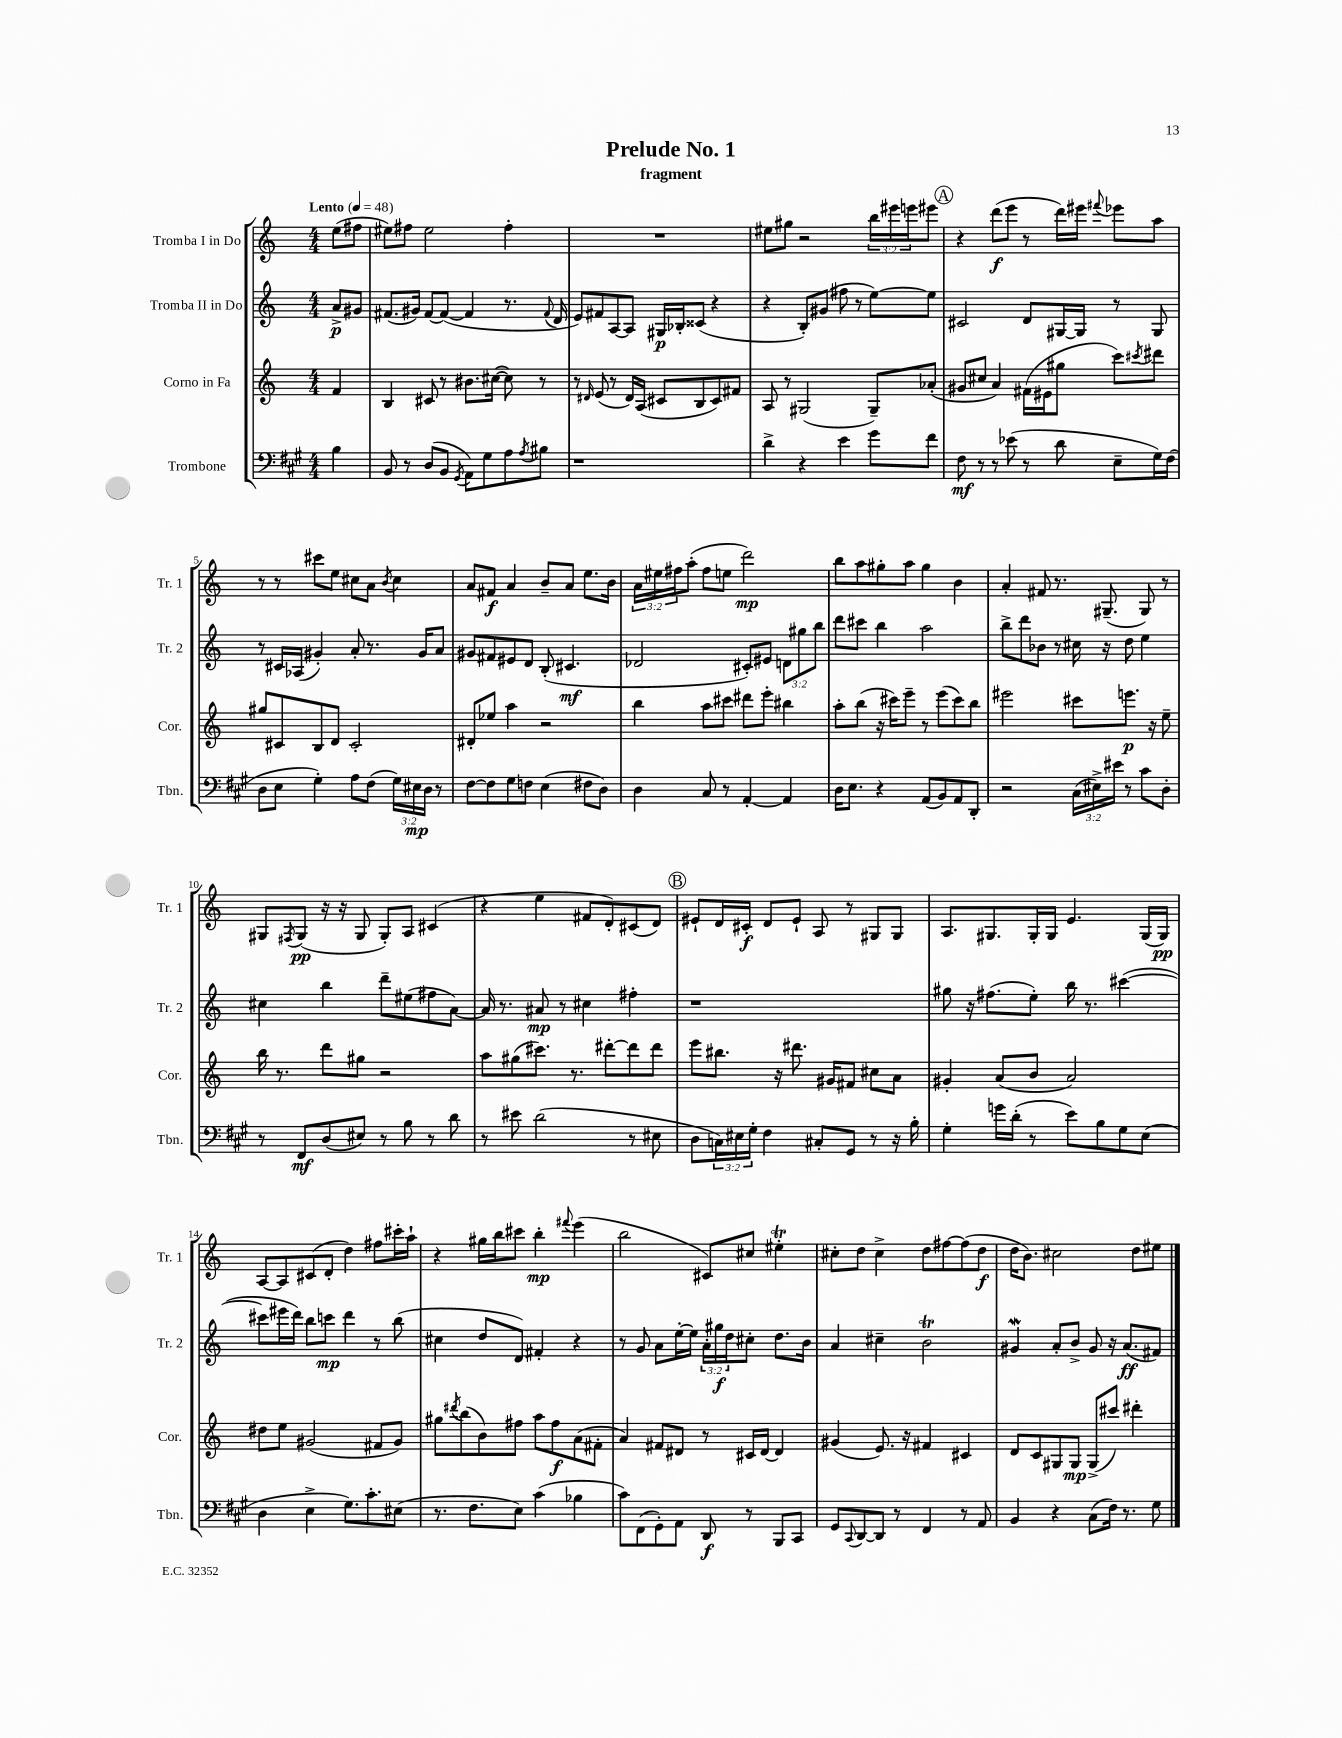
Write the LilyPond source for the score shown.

\header { title = "Prelude No. 1" subtitle = "fragment" }
<<
\new StaffGroup <<
\new Staff = "s0" \with { instrumentName = "Tromba I in Do" shortInstrumentName = "Tr. 1" } {
    \clef treble \key c \major \numericTimeSignature \time 4/4 \override Staff.TupletNumber.text = #tuplet-number::calc-fraction-text \partial 4 \tempo "Lento" 4 = 48
    e''8( fis''8 |
    eis''8) fis''8 eis''2 fis''4-. |
    R1 |
    eis''8 gis''8 r2 \tuplet 3/2 { b''16 eis'''16 e'''16 } eis'''8 |
    \mark \markup { \circle "A" } r4 d'''8\f( e'''8 r8 d'''16) eis'''16 \appoggiatura { fis'''8 } ees'''8 a''8 |
    r8 r8 cis'''8 e''8 cis''8 a'8 \acciaccatura { b'8 } cis''4 |
    a'8 fis'8\f a'4 b'8-- a'8 e''8. b'16 |
    \tuplet 3/2 { a'16 eis''16 fis''16 } a''8-.( fis''8 e''8 d'''2\mp) |
    b''8 a''8 gis''8-. a''8 gis''4 b'4 |
    a'4-. fis'8 r8. gis8.--( gis8) r8 |
    gis8 \acciaccatura { fis8 } gis8\pp( r16 r16 gis8 gis8-.) a8 cis'4( |
    r4 e''4 fis'8 d'8-.) cis'8( d'8) |
    \mark \markup { \circle "B" } eis'8-! d'16 cis'16-.\f d'8 eis'8-! a8 r8 gis8 gis8 |
    a8. gis8. gis16-. gis16 e'4. gis16( gis16\pp) |
    a8~ a8 cis'8( d'8-. d''4) fis''8 cis'''16-. a''16-! |
    r4 gis''16 b''16 cis'''8 b''4-.\mp \appoggiatura { fis'''8 } e'''4( |
    b''2 cis'8) cis''8 eis''4-.\trill |
    cis''8-. d''8 cis''4-> d''8 fis''8~ fis''8( d''8\f |
    d''16 b'8.) cis''2 d''8 eis''8 \bar "|." |
}
\new Staff = "s1" \with { instrumentName = "Tromba II in Do" shortInstrumentName = "Tr. 2" } {
    \clef treble \key c \major \numericTimeSignature \time 4/4 \override Staff.TupletNumber.text = #tuplet-number::calc-fraction-text \partial 4
    a'8->\p gis'8 |
    fis'8.( gis'16) fis'8~ fis'8~( fis'4 r8. \appoggiatura { fis'8 } d'16 |
    e'8) fis'8 a8~ a8 gis16\p bes16-. cisis'8( r4 |
    r4 b8-.) gis'8( fis''8 r8 e''8~) e''8 |
    \mark \markup { \circle "A" } cis'2 d'8 gis16~ gis16 r8 gis8 |
    r8 cis'16 aes16( gis'4-.) a'8-. r8. gis'16 a'8 |
    gis'8 fis'8 eis'8 d'8 b8-.( cis'4.\mf |
    des'2 cis'8-.) eis'8 \tuplet 3/2 { d'8 gis''8 b''8 } |
    d'''8 cis'''8 b''4 a''2 |
    b''8-> d'''8 bes'8 r8 cis''16 r16 d''8 e''4 |
    cis''4 b''4 d'''8-- eis''8( fis''8 a'8~) |
    a'16 r8. ais'8\mp r8 cis''4 fis''4-. |
    \mark \markup { \circle "B" } r1 |
    gis''8 r16 fis''8.( e''8-.) b''16 r8. cis'''4~( |
    cis'''8 eis'''16 d'''16) b''8 c'''8\mp d'''4 r8 b''8( |
    cis''4 d''8 d'8) fis'4-. r4 |
    r8 g'8 a'8 e''16~-. e''16 \tuplet 3/2 { a'16-. gis''16\f d''16 } cis''8-. d''8. b'16 |
    a'4 cis''4-- b'2\trill |
    gis'4\mordent a'8-. b'8-> gis'8 r16 a'8.\ff( fis'8) \bar "|." |
}
\new Staff = "s2" \with { instrumentName = "Corno in Fa" shortInstrumentName = "Cor." } {
    \clef treble \key c \major \numericTimeSignature \time 4/4 \partial 4
    f'4 |
    b4 cis'8 r8 bis'8. cis''16~( cis''8) r8 |
    r8 \grace { dis'16 } e'8( r8 dis'16) a16( cis'8 b8 cis'8) fis'8 |
    a8 r8 gis2( gis8--) aes'8-.( |
    \mark \markup { \circle "A" } gis'8 cis''8 a'4) fis'16( eis'16 gis''8 c'''8) \acciaccatura { cis'''8 } dis'''8 |
    gis''8 cis'8 b8 d'8 cis'2-. |
    dis'8-. ees''8 a''4 r2 |
    b''4 a''8 cis'''8 dis'''8 e'''8-. bis''4 |
    a''8-. b''8( r16 cis'''16) e'''8-- r8 e'''8( cis'''8) b''8 |
    eis'''2 cis'''8 e'''8.\p r16 e''8-- |
    b''16 r8. d'''8 gis''8 r2 |
    a''8 gis''8( cis'''8.) r8. dis'''8~-. dis'''8 dis'''8 |
    \mark \markup { \circle "B" } e'''8 bis''8. r16 dis'''8. gis'16 fis'8 cis''8 a'8 |
    gis'4-. a'8( b'8 a'2) |
    dis''8 e''8 gis'2( fis'8 gis'8) |
    gis''8 \acciaccatura { dis'''8 } b''8( b'8) fis''8 a''8 fis''8\f a'8( fis'8-. |
    a'4) fis'8 dis'8 r8 cis'16 dis'16~ dis'4 |
    gis'4( e'8.) r16 fis'4 cis'4 |
    d'8 c'8 gis8 gis8\mp gis8->( cis'''8) dis'''4-. \bar "|." |
}
\new Staff = "s3" \with { instrumentName = "Trombone" shortInstrumentName = "Tbn." } {
    \clef bass \key a \major \numericTimeSignature \time 4/4 \override Staff.TupletNumber.text = #tuplet-number::calc-fraction-text \partial 4
    b4 |
    b,8 r8 d8( b,8 \acciaccatura { gis,8 } a,8) gis8 a8 \acciaccatura { a8 } bis8 |
    r1 |
    d'4-> r4 e'4 gis'8 fis'8 |
    \mark \markup { \circle "A" } fis8\mf r8 r8 ees'8( r8 d'8 e8-- gis16) fis16( |
    d8 e8 gis4-.) a8 fis8( \tuplet 3/2 { gis16) eis16\mp d16 } r8 |
    fis8~ fis8 gis8 f8 e4( fis8 d8) |
    d4 cis8 r8 a,4~-. a,4 |
    d16 e8. r4 a,8( b,8) a,8 d,8-. |
    r2 \tuplet 3/2 { cis16( eis16->) eis'16 } r8 cis'8 d8-. |
    r8 fis,8\mf d8( eis8) r8 b8 r8 d'8 |
    r8 eis'8 d'2( r8 eis8 |
    \mark \markup { \circle "B" } d8 \tuplet 3/2 { c16) eis16 gis16-. } fis4 cis8-. gis,8 r8 r16 b16-. |
    gis4-. g'16 d'16-.( r8 e'8) b8 gis8 e8( |
    d4 e4-> gis8.) cis'8.-. eis8( |
    r8. fis8. e8) cis'4( bes4 |
    cis'8) fis,8( gis,8-.) a,8 d,8\f r8 b,,8 cis,8 |
    gis,8 \appoggiatura { cis,8 } d,8~ d,8 r8 fis,4 r8 a,8 |
    b,4 r4 cis8( fis16) r8. gis8 \bar "|." |
}
>>
>>
